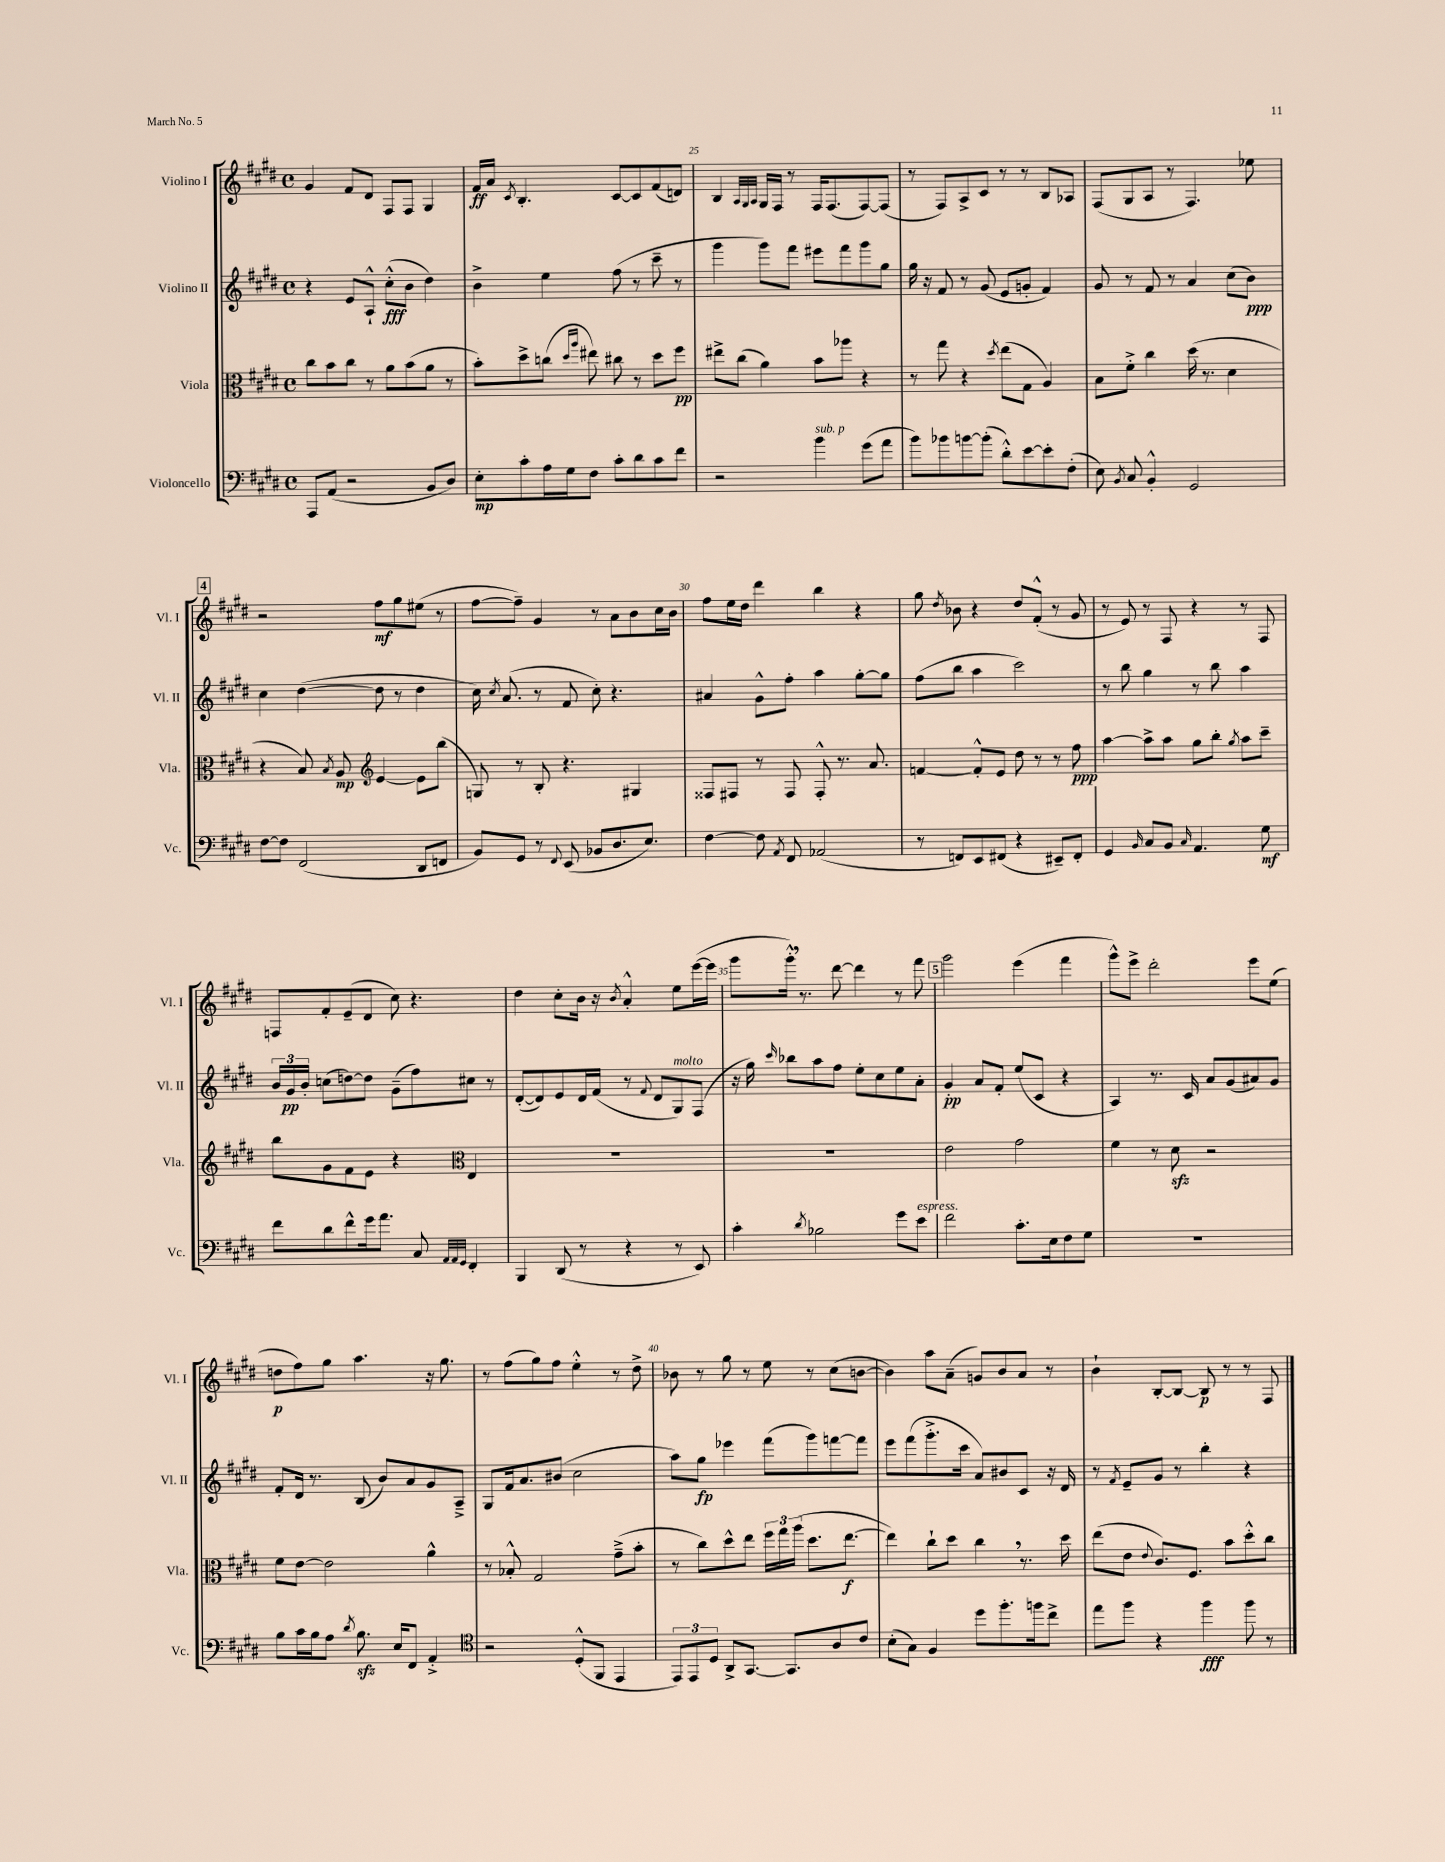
<<
\new StaffGroup <<
\new Staff = "s0" \with { instrumentName = "Violino I" shortInstrumentName = "Vl. I" } {
    \clef treble \key e \major \defaultTimeSignature \time 4/4
    \autoBeamOff gis'4 fis'8[ dis'8] fis8[ fis8] gis4 |
    fis'16[\ff a'16] \acciaccatura { cis'8 } b4.-. cis'8[~ cis'8 fis'8( d'8]) |
    b4 \grace { a32[ gis32 a32] } gis16[ fis16] r8 fis16[ fis8.( fis8~) fis8]( |
    r8 fis8[) a8-> cis'8] r8 r8 b8[ aes8] |
    fis8[( gis8 a8] r8 fis4.) ees''8 |
    \mark \markup { \box "4" } r2 fis''8[\mf gis''8 eis''8]( r8 |
    fis''8[~ fis''8]--) gis'4 r8 a'8[ b'8 cis''16 b'16] |
    fis''8[ e''16 dis''16] dis'''4 b''4 r4 |
    gis''8 \acciaccatura { dis''8 } bes'8 r4 dis''8[ fis'8]-.-^( r8 gis'8 |
    r8 e'8) r8 fis8 r4 r8 fis8 |
    f8[ fis'8-. e'8--( dis'8] cis''8) r4. |
    dis''4 cis''8[-. b'16] r16 \acciaccatura { b'8 } a'4-.-^ e''8[ e'''16~( e'''16] |
    gis'''8[ gis'''16]-.-^) \breathe r8. dis'''8~ dis'''4 r8 fis'''8 |
    \mark \markup { \box "5" } gis'''2 e'''4( fis'''4 |
    gis'''8[-^) e'''8]-> dis'''2-. e'''8[ e''8]( |
    d''8[\p fis''8) gis''8] a''4. r16 gis''8. |
    r8 fis''8[( gis''8) fis''8] e''4-.-^ r8 dis''8-> |
    bes'8 r8 gis''8 r8 e''8 r8 cis''8[( b'8]~ |
    b'4) a''8[ a'8]--( g'8[) b'8 a'8] r8 |
    b'4-! b8[~-. b8]~ b8\p r8 r8 fis8 \bar "|." |
}
\new Staff = "s1" \with { instrumentName = "Violino II" shortInstrumentName = "Vl. II" } {
    \clef treble \key e \major \defaultTimeSignature \time 4/4
    \autoBeamOff r4 e'8[ a8]-!-^ cis''8[-.-^\fff( b'8] dis''4) |
    b'4-> e''4 fis''8( r8 cis'''8-- r8 |
    gis'''4 gis'''8[) fis'''8] eis'''8[ fis'''8 gis'''8 gis''8] |
    gis''16 r16 fis'8 r8 gis'8( e'8[ g'8]-. fis'4) |
    gis'8 r8 fis'8 r8 a'4 cis''8[( b'8]\ppp) |
    \mark \markup { \box "4" } cis''4 dis''4~( dis''8 r8 dis''4 |
    cis''16) \acciaccatura { cis''8 } a'8.( r8 fis'8 cis''8-.) r4. |
    ais'4 gis'8[-^ fis''8]-. a''4 gis''8[~-. gis''8] |
    fis''8[( b''8] a''4 cis'''2) |
    r8 b''8 gis''4 r8 b''8 a''4 |
    \tuplet 3/2 { b'16[ gis'16\pp b'16]-. } c''8[( d''8~) d''8] gis'8[--( fis''8) cis''8] r8 |
    dis'8[~-.( dis'8) e'8 dis'16 fis'16]( r8 \appoggiatura { fis'8 } dis'8[ gis8^\markup { \italic "molto" }) fis8]( |
    r16 gis''16) \grace { cis'''16 } bes''8[ a''8 fis''8] e''8[-. cis''8 e''8 a'8]-. |
    \mark \markup { \box "5" } gis'4-.\pp a'8[ fis'8]-. e''8[( cis'8] r4 |
    a4) r8. cis'16 a'8[ gis'8( ais'8) gis'8] |
    fis'8[-. dis'16] r8. b8( b'8[) a'8 gis'8 a8]---> |
    gis8[ fis'16 a'8. bis'8]( cis''2 |
    a''8[) gis''8]\fp ees'''4 fis'''8[( gis'''8) f'''8~ f'''8] |
    e'''8[ fis'''8( gis'''8.-.-> cis'''16] a'8[) bis'8 cis'8] r16 dis'16 |
    r8 \acciaccatura { fis'8 } e'8[-- gis'8] r8 b''4-. r4 \bar "|." |
}
\new Staff = "s2" \with { instrumentName = "Viola" shortInstrumentName = "Vla." } {
    \clef alto \key e \major \defaultTimeSignature \time 4/4
    \autoBeamOff cis''8[ b'8 cis''8] r8 a'8[ b'8( a'8] r8 |
    b'8[-.) dis''8-> c''8]( \grace { dis''16[ a''16] } eis''8) cis''8 r8 dis''8[ fis''8]\pp |
    eis''8[-> cis''8]( a'4) b'8[ aes''8] r4 |
    r8 gis''8 r4 \acciaccatura { dis''8 } e''8[( gis8] a4) |
    b8[ fis'8]-.-> cis''4 dis''16( r8. dis'4 |
    \mark \markup { \box "4" } r4 b8) \acciaccatura { b8 } a8\mp \clef treble e'4~ e'8[ b''8]( |
    g8) r8 b8-. r4. gis4 |
    fisis8[ fis8] r8 fis8 fis8-.-^ r8. a'8. |
    f'4~ f'8[-.-^ e'8] dis''8 r8 r8 fis''8\ppp |
    a''4~ a''8[-> a''8] gis''8[ b''8]-. \acciaccatura { gis''8 } a''8[ cis'''8]-- |
    b''8[ gis'8 fis'8 e'8] r4 \clef alto e4 |
    R1 |
    R1 |
    \mark \markup { \box "5" } e'2 gis'2 |
    fis'4 r8 dis'8\sfz r2 |
    fis'8[ e'8]~ e'2 a'4-^ |
    r8 bes8-.-^ gis2 gis'8[--->( b'8]-. |
    r8 cis''8[) dis''8-^ e''8] \tuplet 3/2 { fis''16[ gis''16 a''16]( } dis''8.[ e''8.]~\f |
    e''4) cis''8[-! dis''8] cis''4 \breathe r8. dis''16 |
    e''8[( e'8] \appoggiatura { e'8 } cis'8.[) fis8.] b'8[ dis''8-.-^ cis''8] \bar "|." |
}
\new Staff = "s3" \with { instrumentName = "Violoncello" shortInstrumentName = "Vc." } {
    \clef bass \key e \major \defaultTimeSignature \time 4/4
    \autoBeamOff a,,8[ a,8]( r2 b,8[ dis8]) |
    e8[-.\mp cis'8-. a16 gis16 fis8] cis'8[-. dis'8 cis'8 fis'8] |
    r2 b'4^\markup { \italic "sub. p" } gis'8[( a'8] |
    b'8[) bes'8 b'8~ b'8]-.( dis'8[-.-^) e'8~ e'8-. fis8]-.( |
    e8) \acciaccatura { b,8 } cis8 b,4-.-^ gis,2 |
    \mark \markup { \box "4" } fis8[~ fis8] fis,2( dis,8[ f,8] |
    b,8[) gis,8] r8 \appoggiatura { fis,8 } e,8( bes,8[ dis8. e8.]) |
    fis4~ fis8 \acciaccatura { a,8 } fis,8 aes,2( |
    r8 f,8[) e,8 fis,8]( r4 eis,8[--) fis,8]-. |
    gis,4 \grace { b,16 } cis8[ b,8] \grace { cis16 } a,4. gis8\mf |
    fis'8[ dis'8 fis'8-^ gis'16 a'8.] cis8 \grace { a,32[ a,32 gis,32] } fis,4-. |
    b,,4 dis,8( r8 r4 r8 e,8) |
    cis'4-. \acciaccatura { dis'8 } bes2 gis'8[ e'8]^\markup { \italic "espress." } |
    \mark \markup { \box "5" } fis'2 cis'8.[-. e16 fis8 gis8] |
    R1 |
    b8[ cis'16 b16 a8] \acciaccatura { dis'8 } b8.\sfz e16[ fis,8] a,4-.-> |
    \clef tenor r2 dis8[-.-^( fis,8] e,4 |
    \tuplet 3/2 { e,8[) e,8 dis8] } a,8[-> gis,8.]~ gis,8.[ a8 cis'8] |
    b8[-.( gis8]) fis4 dis''8[ fis''8.-. f''16 cis''8]-> |
    e''8[ fis''8] r4 fis''4\fff fis''8 r8 \bar "|." |
}
>>
>>
\layout { \context { \Score currentBarNumber = #23 \override BarNumber.break-visibility = ##(#f #t #t) barNumberVisibility = #(every-nth-bar-number-visible 5) } }
